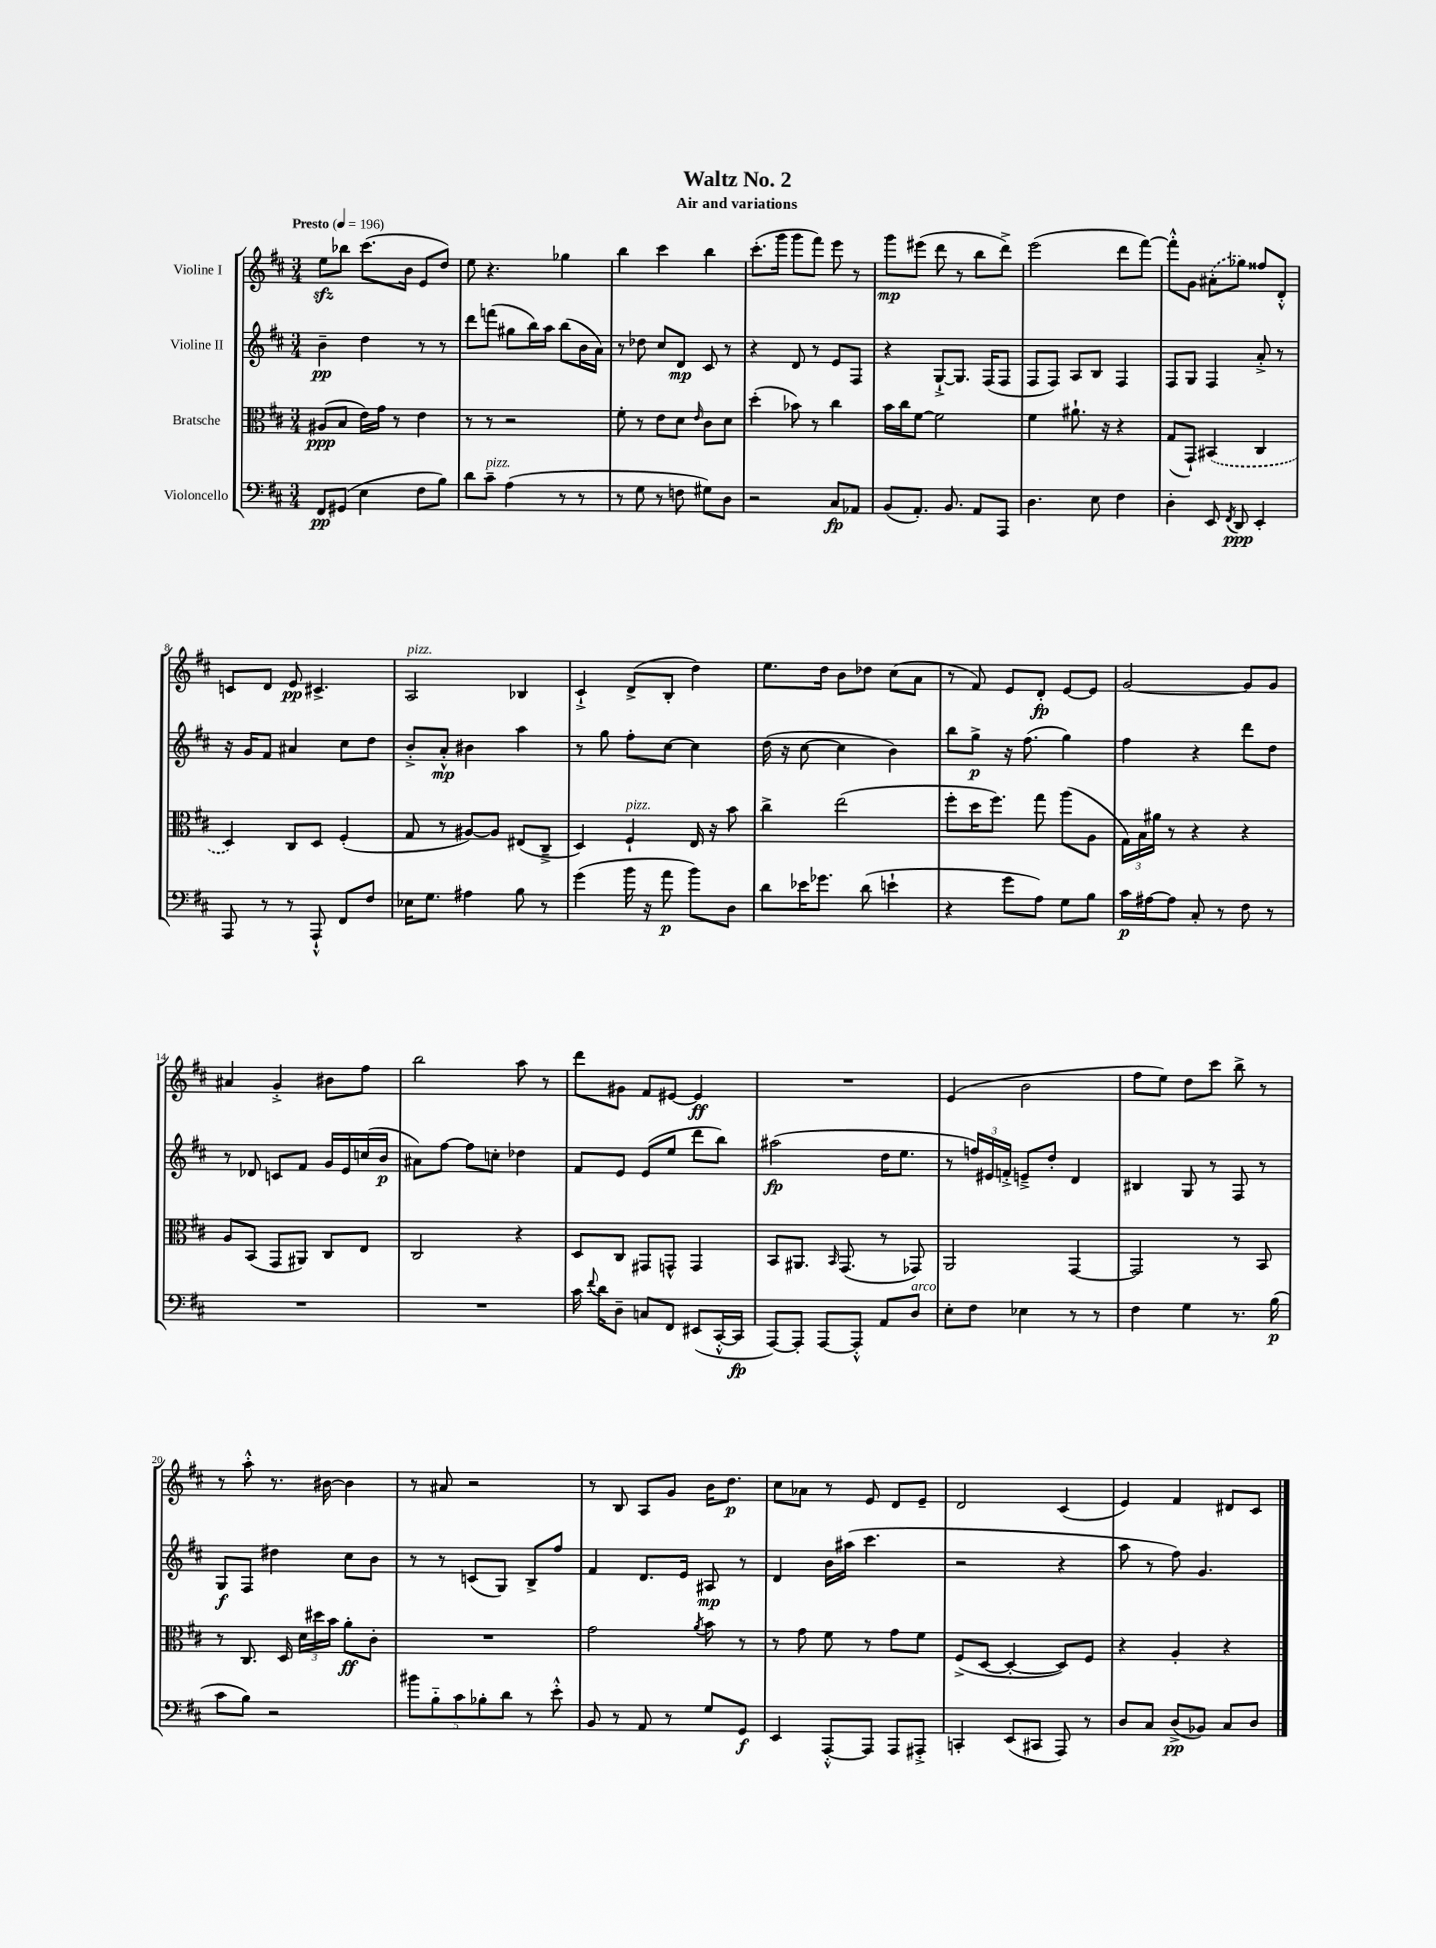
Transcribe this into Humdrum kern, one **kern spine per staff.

**kern	**kern	**kern	**kern
*staff4	*staff3	*staff2	*staff1
*clefF4	*clefC3	*clefG2	*clefG2
*k[f#c#]	*k[f#c#]	*k[f#c#]	*k[f#c#]
*M3/4	*M3/4	*M3/4	*M3/4
*MM196	*MM196	*MM196	*MM196
8FF#/L	(8A#/L	4b~\	8ee\L
(8GG#/J	8B/J	.	8bb-\J
4E\	16e\LL)	4dd\	(8.ccc#\L
.	16g\JJ	.	.
.	8r	.	.
.	.	.	16b\Jk
8F#\L	4e\	8r	8e/L
8B\J)	.	8r	8dd/J)
=	=	=	=
8d\L	8r	8ddd\L	8ee\
8c#~\J	8r	(8fff\J	4.r
(4A\	2r	8gg#\L	.
.	.	16bb\L)	.
.	.	16aa\JJ	.
8r	.	(8bb\L	4gg-\
8r	.	16b\L	.
.	.	16a\JJ)	.
=	=	=	=
8r	8f#'\	8r	4bb\
8G\	8r	8dd-\	.
8r	8e\L	8cc#/L	4ccc#\
8F\	8d\J	8d/J	.
.	16qqe/	.	.
8G#\L)	8c#\L	8c#/	4bb\
8D\J	8d\J	8r	.
=	=	=	=
2r	(4dd'\	4r	(8.ccc#'\L
.	.	.	16ggg\Jk
.	8b-\)	8d/	8ggg\L
.	8r	8r	8fff#\J)
8C#/L	4cc#\	8e/L	8eee\
8AA-/J	.	8F#/J	8r
=	=	=	=
(8BB/L	16b\LL	4r	8ggg\L
.	16cc#\J	.	.
8.AA'/J)	[8f#\J	.	(8eee#\J
.	2f#\]	[8G`^/L	8ddd\
8.BB/	.	.	.
.	.	8.G/]J	8r
8AA/L	.	.	8bb\L
.	.	(16F#/LK	.
8AAA/J	.	8F#/J	8ddd^\J)
=	=	=	=
4.D\	4f#\	8F#/L	(2eee\
.	.	8F#/J)	.
.	8.a#`\	8A/L	.
8E\	.	8B/J	.
.	16r	.	.
4F#\	4r	4F#/	8ddd\L
.	.	.	[8fff#\J)
=	=	=	=
4D'\	(8G/L	8F#/L	8fff#'^^\]L
.	8GG`/J)	8G/J	8g\J
8EE/	(4BB#/	4F#/	(8a#'\L
8qFF#/	.	.	.
8DD/	.	.	8gg-\J)
4EE'/	4C#/	8a'^/	8ff##/L
.	.	8r	8d'^^/J
=	=	=	=
8AAA/	4D/)	16r	8c/L
.	.	16g/LK	.
8r	.	8f#/J	8d/J
8r	8C#/L	4a#/	8e/
8AAA`^^/	8D/J	.	4.c#^/
8FF#/L	(4F#'/	8cc#\L	.
8F#/J	.	8dd\J	.
=	=	=	=
16E-\LK	8G/	8b'^/L	2A/
8.G\J	.	.	.
.	8r	8a'^^/J	.
4A#\	[8A#/L)	4b#\	.
.	8A#/]J	.	.
8B\	(8E#/L	4aa\	4B-/
8r	8C#~^/J	.	.
=	=	=	=
(4g\	4D/)	8r	4c#`^/
.	.	8gg\	.
16b\	4F#`/	8ff#'\L	(8d^/L
16r	.	.	.
8a\	.	[8cc#\J	8B'/J
8b\L)	16E/	4cc#\]	4dd\)
.	16r	.	.
8D\J	8b\	.	.
=	=	=	=
8d\L	4cc#^\	(16dd\	8.ee\L
.	.	16r	.
16e-\K	.	[8cc#\	.
8.g-\J	.	.	16dd\Jk
.	(2ee\	4cc#\]	8b\L
(8d\	.	.	8dd-\J
4e`\	.	4b\)	(8cc#\L
.	.	.	8a\J
=	=	=	=
4r	8ff#'\L	8bb\L	8r
.	16dd\K	8gg^\J	8f#/)
.	8.ff#\J)	.	.
8g\L	.	16r	8e/L
.	.	(8.ff#\	.
8A\J)	8gg\	.	8d'/J
8G\L	(8aa\L	4gg\)	[8e/L
8B\J	8A\J	.	8e/]J
=	=	=	=
16c#\LL	24G\LL)	4ff#\	[2g/
.	24B\	.	.
[16A#\J	.	.	.
.	24a#\JJ	.	.
8A#\]J	8r	.	.
8C#'/	4r	4r	.
8r	.	.	.
8F#\	4r	8ddd\L	8g/]L
8r	.	8dd\J	8g/J
=	=	=	=
2.r	8A/L	8r	4a#/
.	(8BB/J	8d-/	.
.	8GG/L	8c/L	4g'^/
.	8AA#/J)	8f#/J	.
.	8C#/L	16g/LL	8b#\L
.	.	16e/	.
.	8E/J	(16cc/	8ff#\J
.	.	16b/JJ	.
=	=	=	=
2.r	2C#/	8a#\L)	2bb\
.	.	[8ff#\J	.
.	.	8ff#\]L	.
.	.	8cc'\J	.
.	4r	4dd-\	8aa\
.	.	.	8r
=	=	=	=
16c#\	8D/L	8f#/L	8ddd\L
8qqf#/	.	.	.
16d\LK	.	.	.
8D~\J	8C#/J	8e/J	8g#\J
8C/L	8GG#/L	(8e/L	8f#/L
8FF#/J	8GG^^/J	8ee/J	[8e#/J
(8EE#/L	4GG/	8ddd\L	4e#/]
[16CC#'^^/L	.	8bb\J)	.
16CC#/]JJ	.	.	.
=	=	=	=
[8AAA/L)	8BB/L	(2aa#\	2.r
8AAA'/]J	8.AA#/J	.	.
[8AAA/L	.	.	.
.	16qqBB/	.	.
.	(8.GG/	.	.
8AAA'^^/]J	.	.	.
8AA/L	8r	16dd\LK	.
.	.	8.ee\J	.
8D/J	8GG-/)	.	.
=	=	=	=
8E'\L	2AA/	8r	(4e/
8F#\J	.	24ff/LL)	.
.	.	24e#/	.
.	.	24f'^/JJ	.
4E-\	.	8e~^/L	2b\
.	.	8dd'/J	.
8r	[4GG/	4d/	.
8r	.	.	.
=	=	=	=
4F#\	2GG/]	4B#/	8ff#\L
.	.	.	8ee\J)
4G\	.	8G/	8dd\L
.	.	8r	8ccc#\J
8.r	8r	8F#/	8bb^\
.	8BB/	8r	8r
(16B\	.	.	.
=	=	=	=
8c#\L	8r	8G/L	8r
8B\J)	8.C#/	8F#/J	8aa'^^\
2r	.	4dd#\	8.r
.	16D/	.	.
.	24d\LL	.	.
.	24dd#\	.	.
.	.	.	[16b#\
.	24b\JJ	.	.
.	8a'\L	8cc#\L	4b#\]
.	8c#'\J	8b\J	.
=	=	=	=
10b#\L	2.r	8r	8r
10B'~\	.	.	.
.	.	8r	8a#/
10c#\	.	.	.
.	.	(8c/L	2r
10B-'\	.	.	.
.	.	8G/J)	.
10d\J	.	.	.
8r	.	8B^/L	.
8e'^^\	.	8ff#/J	.
=	=	=	=
8BB/	2g\	4f#/	8r
8r	.	.	8B/
8AA/	.	8.d/L	8A/L
8r	.	.	8g/J
.	.	16e/Jk	.
.	8qa/	.	.
8G/L	8b\	8A#/	16b\LK
.	.	.	8.dd\J
8GG/J	8r	8r	.
=	=	=	=
4EE/	8r	4d/	8cc#\L
.	8g\	.	8a-\J
[8AAA'^^/L	8f#\	16b\LL	8r
.	.	(16aa#\JJ	.
8AAA/]J	8r	4.ccc#\	8e/
8AAA/L	8g\L	.	8d/L
8AAA#'^/J	8f#\J	.	8e~/J
=	=	=	=
4CC'/	(8F#^/L	2r	2d/
.	[8D/J	.	.
(8EE/L	4D'/_	.	.
8CC#/J	.	.	.
8AAA/)	8D/]L)	4r	(4c#/
8r	8F#/J	.	.
=	=	=	=
8D/L	4r	8aa\	4e/)
8C#/J	.	8r	.
(8D^/L	4A'/	8ff#\)	4f#/
8BB-/J)	.	4.g/	.
8C#/L	4r	.	8d#/L
8D/J	.	.	8c#/J
==	==	==	==
*-	*-	*-	*-
